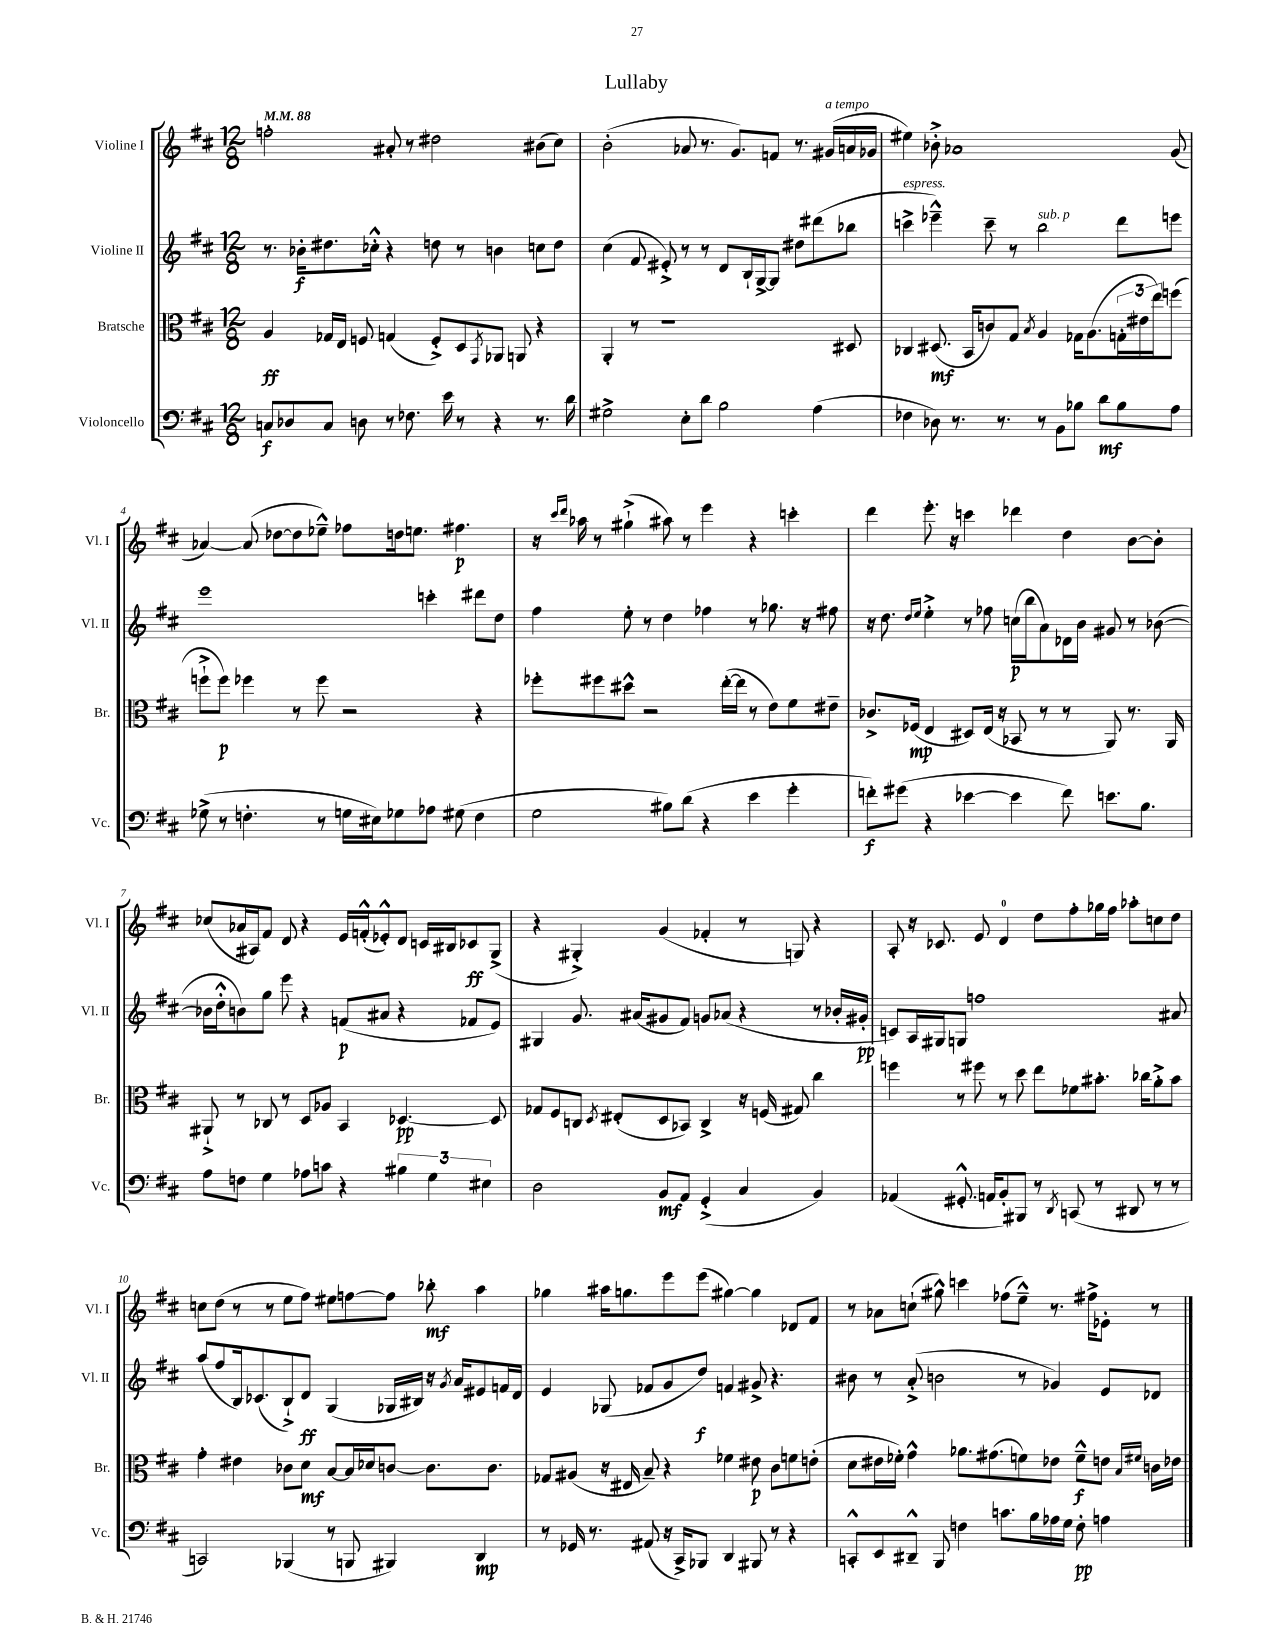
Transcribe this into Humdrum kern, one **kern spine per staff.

**kern	**dynam	**kern	**dynam	**kern	**dynam	**kern	**dynam
*part4	*part4	*part3	*part3	*part2	*part2	*part1	*part1
*staff4	*staff4	*staff3	*staff3	*staff2	*staff2	*staff1	*staff1
*I"Violoncello	*	*I"Bratsche	*	*I"Violine II	*	*I"Violine I	*
*I'Vc.	*	*I'Br.	*	*I'Vl. II	*	*I'Vl. I	*
*clefF4	*	*clefC3	*	*clefG2	*	*clefG2	*
*k[f#c#]	*	*k[f#c#]	*	*k[f#c#]	*	*k[f#c#]	*
*M12/8	*	*M12/8	*	*M12/8	*	*M12/8	*
*MM88	*	*MM88	*	*MM88	*	*MM88	*
=1	=1	=1	=1	=1	=1	=1	=1
8Cn/L	f	4A/	ff	8.r	.	2ffn'\	.
8D-X/	.	.	.	.	.	.	.
.	.	.	.	16b-X'\KL	f	.	.
8C/J	.	16G-X/LL	.	8.dd#X\	.	.	.
.	.	16E/JJ	.	.	.	.	.
8Dn\	.	8Fn/	.	.	.	.	.
.	.	.	.	16cc-X'^^\Jk	.	.	.
8r	.	(4Gn/	.	4r	.	8a#X'/	.
8.F-X\	.	.	.	.	.	8r	.
.	.	8F'^/L)	.	8ddn\	.	2dd#X\	.
16e\	.	.	.	.	.	.	.
8r	.	8D/	.	8r	.	.	.
.	.	8qGG/	.	.	.	.	.
4r	.	8AA-X/J	.	4bn\	.	.	.
.	.	8AAn/	.	.	.	.	.
8.r	.	4r	.	8ccn\L	.	(8b#X\L	.
.	.	.	.	8dd\J	.	8cc#\J)	.
16d\	.	.	.	.	.	.	.
=2	=2	=2	=2	=2	=2	=2	=2
2G#X^\	.	4AA'/	.	(4cc#\	.	(2b'\	.
.	.	8r	.	8f#/	.	.	.
.	.	1r	.	8e#X'^/)	.	.	.
8E'\L	.	.	.	8r	.	8a-X/	.
8d\J	.	.	.	8r	.	8.r	.
2B\	.	.	.	8d/L	.	.	.
.	.	.	.	.	.	8.g/L)	.
.	.	.	.	16B`/L	.	.	.
.	.	.	.	[16G^/J	.	.	.
.	.	.	.	8G/J]	.	8fn/J	.
.	.	.	.	8dd#X\L	.	8.r	.
(4A\	.	.	.	(8ddd#X\	.	.	.
!	!	!	!	!	!	!LO:TX:a:i:t=a tempo	!
.	.	.	.	.	.	(16g#X/LL	.
.	.	8D#X/	.	8bb-X\J	.	16an/	.
.	.	.	.	.	.	16g-X/JJ	.
=3	=3	=3	=3	=3	=3	=3	=3
!	!	!	!	!LO:TX:a:i:t=espress.	!	!	!
4F-X\	.	4C-X/	.	4cccn^\	.	4ee#X\)	.
8D-X\)	.	(8.D#X/	mf	4eee-X~^^\)	.	8b-X'^\	.
8.r	.	.	.	.	.	1a-X	.
.	.	16BB/KL	.	.	.	.	.
.	.	8cn/)	.	8ccc~\	.	.	.
8.r	.	.	.	.	.	.	.
.	.	8G/J	.	8r	.	.	.
.	.	8qB/	.	.	.	.	.
!	!	!	!	!LO:TX:a:i:t=sub. p	!	!	!
8r	.	4A/	.	2bb\	.	.	.
8BB\L	.	.	.	.	.	.	.
8B-X\J	.	16G-X\KL	.	.	.	.	.
.	.	(8.A\	.	.	.	.	.
8d\L	mf	.	.	.	.	.	.
8B-\	.	24Gn'\L	.	8ddd\L	.	.	.
.	.	24e#X\	.	.	.	.	.
.	.	24ee\J)	.	.	.	.	.
8A\J	.	(8ffn\J	.	8eeen\J	.	(8g/	.
!!LO:LB:g=z
=4	=4	=4	=4	=4	=4	=4	=4
(8G-X^\	.	8ffn`^\L	.	1eee	.	[4a-X/)	.
8r	.	8ff\J)	p	.	.	.	.
4.Fn'\	.	4ff-X\	.	.	.	(8a-/]	.
.	.	.	.	.	.	[8dd-X\L	.
.	.	8r	.	.	.	8dd-\]	.
8r	.	8ff-\	.	.	.	8ee-X~^^\J)	.
16Gn\LL	.	2r	.	.	.	8ff-X\L	.
16E#X\J)	.	.	.	.	.	.	.
8G-X\	.	.	.	.	.	16ddn\k	.
.	.	.	.	.	.	8.een\J	.
8A-X\J	.	.	.	4cccn'\	.	.	.
(8G#X\	.	.	.	.	.	4.ff#X\	p
4F\	.	4r	.	8ddd#X\L	.	.	.
.	.	.	.	8dd\J	.	.	.
=5	=5	=5	=5	=5	=5	=5	=5
2G\	.	8ff-X'\L	.	4ff#\	.	16r	.
.	.	.	.	.	.	16qqccc#/LL	.
.	.	.	.	.	.	16qqddd/JJ	.
.	.	.	.	.	.	16aa-X\	.
.	.	8ff#X\	.	.	.	8r	.
.	.	8dd#X^^\J	.	8ee'\	.	(4gg#X`^\	.
.	.	2r	.	8r	.	.	.
8B#X\L)	.	.	.	4dd\	.	8aa#X\)	.
(8d\J	.	.	.	.	.	8r	.
4r	.	.	.	4ff-X\	.	4eee\	.
.	.	([16ee'\LL	.	.	.	.	.
.	.	16ee\JJ]	.	.	.	.	.
4e\	.	8r	.	8r	.	4r	.
.	.	8e\L)	.	8.gg-X\	.	.	.
4g'\	.	8f#\	.	.	.	4cccn'\	.
.	.	.	.	16r	.	.	.
.	.	8e#X~\J	.	8ff#X\	.	.	.
=6	=6	=6	=6	=6	=6	=6	=6
8fn'\L)	f	8.c-X^/L	.	16r	.	4ddd\	.
.	.	.	.	8.dd\	.	.	.
(8g#X\J	.	.	.	.	.	.	.
.	.	(16F-X/Jk	mp	.	.	.	.
.	.	.	.	16qqdd/LL	.	.	.
.	.	.	.	16qqee/JJ	.	.	.
4r	.	4E/	.	4ee'^\	.	8.eee'\	.
.	.	.	.	.	.	16r	.
[4e-X\	.	8D#X/L)	.	8r	.	4cccn\	.
.	.	(16E/Jk	.	8ff-X\	.	.	.
.	.	16r	.	.	.	.	.
4e-\]	.	8BB-X/	.	(16ccn\LL	p	4ddd-X\	.
.	.	.	.	16bb\J	.	.	.
.	.	8r	.	8a\)	.	.	.
8f\)	.	8r	.	16d-X\L	.	4dd\	.
.	.	.	.	16b\JJ	.	.	.
8.en\L	.	8AA/)	.	8g#X/	.	.	.
.	.	8.r	.	8r	.	[8b\L	.
8.B\J	.	.	.	.	.	.	.
.	.	.	.	([8b-X\	.	8b'\J]	.
.	.	16AA/	.	.	.	.	.
!!LO:LB:g=z
=7	=7	=7	=7	=7	=7	=7	=7
8A\L	.	8AA#X`^/	.	16b-X\LL]	.	(8cc-X/L	.
.	.	.	.	16dd'^^\J	.	.	.
8Fn\J	.	8r	.	8bn\)	.	16a-X/L	.
.	.	.	.	.	.	16A#X/J)	.
4G\	.	8C-X/	.	8gg\J	.	8f#/J	.
.	.	8r	.	8eee\	.	8d/	.
8A-X\L	.	8D/L	.	4r	.	4r	.
8cn\J	.	8A-X/J	.	.	.	.	.
4r	.	4BB/	.	(8fn/L	p	16e/LL	.
.	.	.	.	.	.	(16fn'^^/J	.
.	.	.	.	8a#X/J	.	8e-X'^^/)	.
6B#X\	.	[4.D-X/	pp	4r	.	8d/J	.
.	.	.	.	.	.	16cn/LL	.
6G\	.	.	.	.	.	.	.
.	.	.	.	.	.	16B#X/J	.
.	.	.	.	8f-X/L	.	8c-X/	ff
6E#X\	.	.	.	.	.	.	.
.	.	8D-/]	.	8e/J)	.	(8G^/J	.
=8	=8	=8	=8	=8	=8	=8	=8
2D\	.	8G-X/L	.	4G#X/	.	4r	.
.	.	8F#/	.	.	.	.	.
.	.	8Cn/J	.	8.g/	.	4G#X'^/)	.
.	.	8qD/	.	.	.	.	.
.	.	(8E#X'/L	.	.	.	.	.
.	.	.	.	(16a#X/KL	.	.	.
8BB/L	mf	8D/	.	8g#X/	.	(4g/	.
8AA/J	.	8BB-X/J)	.	8f#/J)	.	.	.
(4GG'^/	.	4C^/	.	8gn/L	.	4f-X'/	.
.	.	.	.	(8a-X/J	.	.	.
4C#/	.	16r	.	4r	.	8r	.
.	.	(16Fn/	.	.	.	.	.
.	.	8G#X/)	.	.	.	8Gn/)	.
4BB/)	.	4cc#\	.	8r	.	4r	.
.	.	.	.	16b-X'/LL	.	.	.
.	.	.	.	16g#X'/JJ	pp	.	.
=9	=9	=9	=9	=9	=9	=9	=9
(4AA-X/	.	4ffn\	.	8cn/L)	.	8A'/	.
.	.	.	.	16A/L	.	16r	.
.	.	.	.	16G#X/J	.	8.c-X/	.
8.GG#X'^^/	.	8r	.	8Gn/J	.	.	.
.	.	8ff#X\	.	1ffn	.	8e/	.
16AAn/KL	.	.	.	.	.	.	.
8BB'/)	.	8r	.	.	.	4d/	.
8BBB#X/J	.	8dd\	.	.	.	.	.
8r	.	8ee\L	.	.	.	8dd\L	.
8qDD/	.	.	.	.	.	.	.
(8CCn/	.	8f-X\	.	.	.	8ff#'\	.
8r	.	8.b#X'\J	.	.	.	16gg-X\L	.
.	.	.	.	.	.	16ff#\JJ	.
8DD#X/	.	.	.	.	.	8aa-X'\L	.
.	.	16cc-X\KL	.	.	.	.	.
8r	.	8a'^\	.	.	.	8ccn\	.
8r	.	8b#\J	.	8a#X/	.	8dd\J	.
!!LO:LB:g=z
=10	=10	=10	=10	=10	=10	=10	=10
2CCn/)	.	4g'\	.	(8aa/L	.	8ccn\L	.
.	.	.	.	8ff#/	.	(8dd\J	.
.	.	4e#X\	.	16B/k)	.	8r	.
.	.	.	.	(8.c-X/	.	.	.
.	.	.	.	.	.	8r	.
(4BBB-X/	.	8c-X\L	.	8B`^/)	.	8ee\L	.
.	.	8d\J	mf	8d/J	ff	8ff#\J)	.
8r	.	[8B/L	.	(4G/	.	8ee#X\L	.
8BBBn/	.	16B/L]	.	.	.	[8ffn\	.
.	.	16d-X/J	.	.	.	.	.
4BBB#X/)	.	[8cn/J	.	16G-X/LL	.	8ff\J]	.
.	.	.	.	16B#X/JJ)	.	.	.
.	.	8.c\L]	.	16r	.	8bb-X'\	mf
.	.	.	.	8qg/	.	.	.
.	.	.	.	16a/KL	.	.	.
4DD/	mp	.	.	8e#X/	.	4aa\	.
.	.	8.c\J	.	.	.	.	.
.	.	.	.	16fn/L	.	.	.
.	.	.	.	16d/JJ	.	.	.
=11	=11	=11	=11	=11	=11	=11	=11
8r	.	8G-X/L	.	4e/	.	4gg-X\	.
16GG-X/	.	(8A#X/J	.	.	.	.	.
8.r	.	.	.	.	.	.	.
.	.	16r	.	(8G-X/	.	16aa#X\KL	.
.	.	16E#X/	.	.	.	8.ggn\	.
(8AA#X/	.	8B~/)	.	8f-X/L	.	.	.
16r	.	4r	.	8g/	.	8eee\	.
16CC#^/KL)	.	.	.	.	.	.	.
8BBB-X/J	.	.	.	8dd/J)	f	(8eee\J	.
4DD/	.	4f-X\	.	4fn/	.	[4gg#X\)	.
8BBB#X/	.	8e#X\	p	8g#X^/	.	4gg#\]	.
8r	.	8c#\L	.	4.r	.	.	.
4r	.	8fn\	.	.	.	8d-X/L	.
.	.	(8en'\J	.	.	.	8f#/J	.
=12	=12	=12	=12	=12	=12	=12	=12
8CCn'^^/L	.	8d\L	.	8b#X\	.	8r	.
8EE/	.	16e#X\L	.	8r	.	8a-X\L	.
.	.	16f-X'\JJ)	.	.	.	.	.
8DD#X~^^/J	.	4g^^\	.	(8a'^/	.	(8ccn`\J	.
8BBB/	.	.	.	2bn\	.	8gg#X^^\)	.
4Fn\	.	8.a-X\L	.	.	.	4cccn\	.
.	.	(8.g#X\	.	.	.	.	.
8.cn\L	.	.	.	.	.	(8ff-X\L	.
.	.	8fn\)	.	8r	.	8ee~^^\J)	.
16B\L	.	.	.	.	.	.	.
16A-X\	.	8e-X\J	.	4g-X/)	.	8.r	.
16G\JJ	.	.	.	.	.	.	.
8F'\	pp	8f~^^\L	f	.	.	.	.
.	.	.	.	.	.	16ff#X^\KL	.
4An\	.	8en\J	.	8e/L	.	8e-X'\J	.
.	.	16qqB/LL	.	.	.	.	.
.	.	16qqf#X/JJ	.	.	.	.	.
.	.	16cn\LL	.	8d-X/J	.	8r	.
.	.	16e-X\JJ	.	.	.	.	.
==	==	==	==	==	==	==	==
*-	*-	*-	*-	*-	*-	*-	*-
